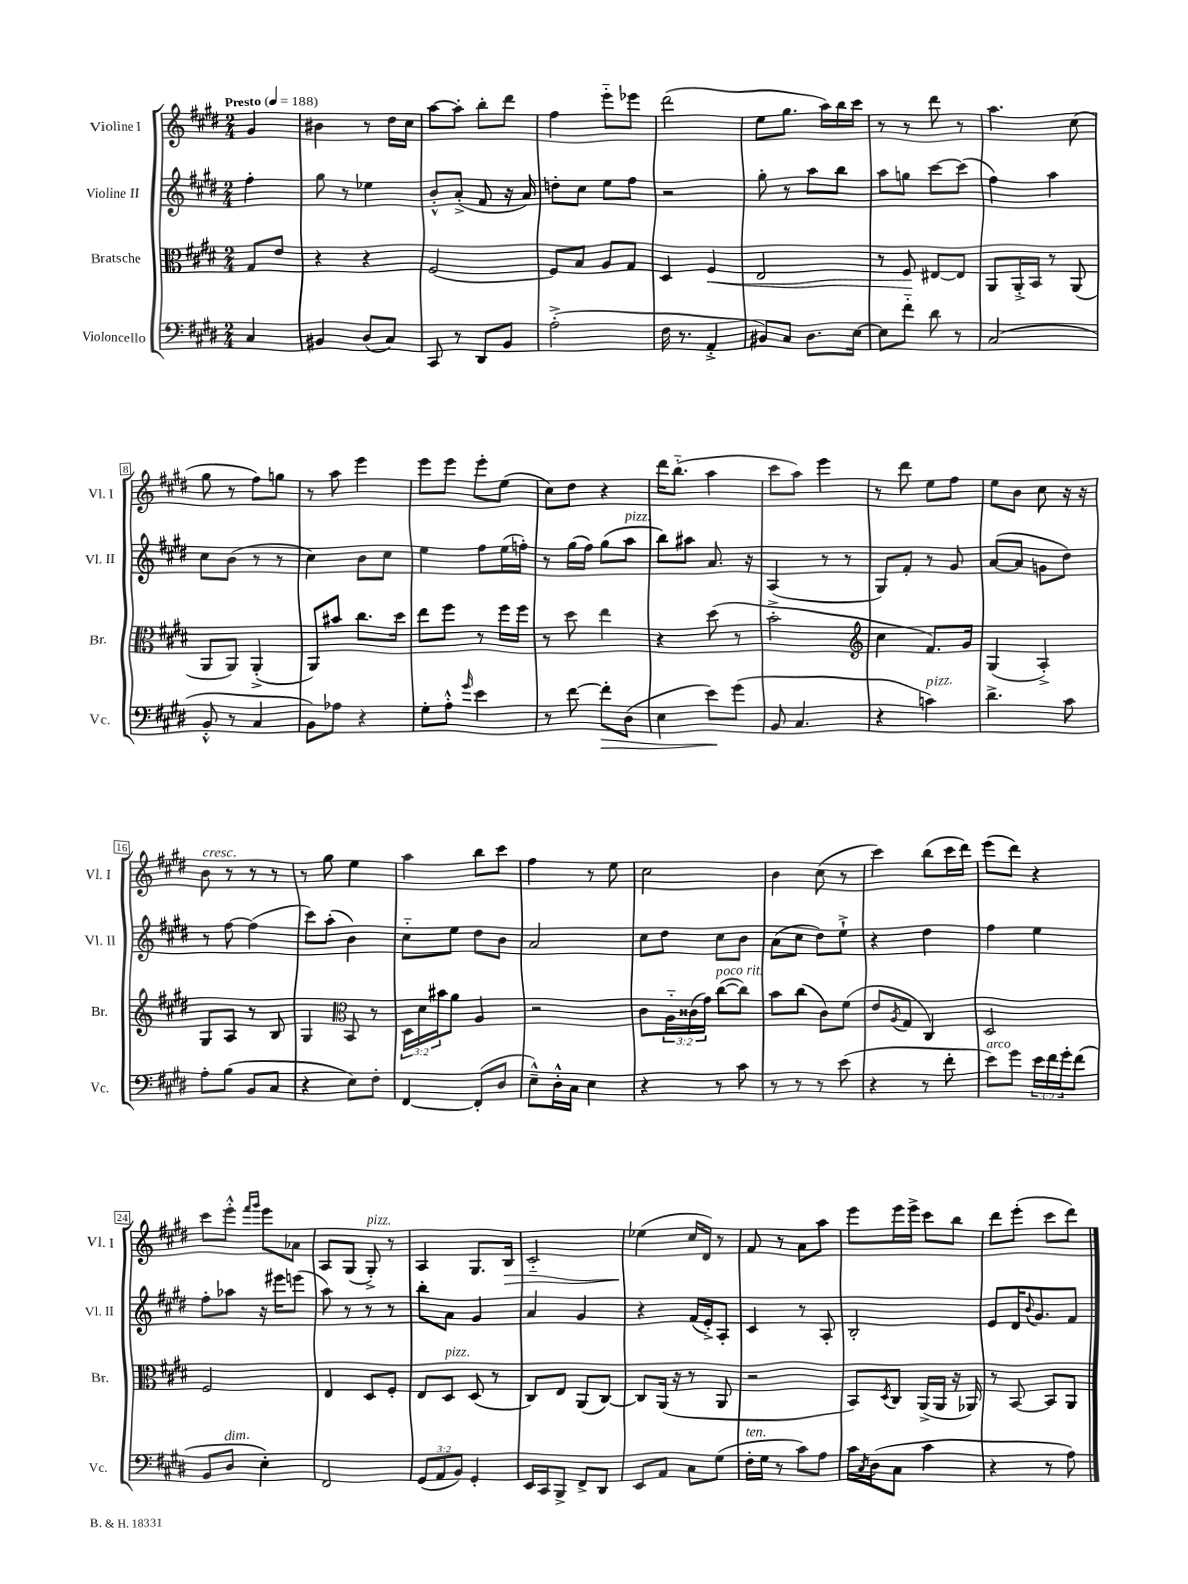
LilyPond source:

<<
\new StaffGroup <<
\new Staff = "s0" \with { instrumentName = "Violine I" shortInstrumentName = "Vl. I" } {
    \clef treble \key e \major \numericTimeSignature \time 2/4 \partial 4 \tempo "Presto" 4 = 188
    gis'4 |
    bis'4 r8 dis''16 cis''16 |
    a''8~ a''8-. b''8-. dis'''8 |
    fis''4 e'''8-_ ees'''8 |
    dis'''2( |
    e''8 gis''8. a''16) b''16 cis'''16 |
    r8 r8 dis'''8 r8 |
    a''4. cis''8( |
    gis''8 r8 fis''8) g''8 |
    r8 a''8 e'''4 |
    e'''8 e'''8 e'''8-. e''8( |
    cis''8) dis''8 r4 |
    dis'''16 b''8.-_( a''4 |
    cis'''8 a''8) e'''4 |
    r8 dis'''8 e''8 fis''8 |
    e''8 b'8 cis''8 r16 r16 |
    b'8^\markup { \italic "cresc." } r8 r8 r8 |
    r8 gis''8 e''4 |
    a''4 b''8 cis'''8 |
    fis''4 r8 e''8 |
    cis''2 |
    b'4 cis''8( r8 |
    cis'''4) b''8( cis'''16 dis'''16) |
    e'''8( dis'''8) r4 |
    cis'''8 e'''8-.-^ \grace { fis'''16 gis'''16 } e'''8 aes'8 |
    a8 gis8( gis8-.->^\markup { \italic "pizz." }) r8 |
    a4 gis8. b16\> |
    cis'2-_ |
    ees''4\!( cis''16 dis'16) r8 |
    fis'8 r8 a'8 a''8 |
    e'''8 e'''16 e'''16-> cis'''8 b''8 |
    dis'''8 e'''8-.( cis'''8 dis'''8) \bar "|." |
}
\new Staff = "s1" \with { instrumentName = "Violine II" shortInstrumentName = "Vl. II" } {
    \clef treble \key e \major \numericTimeSignature \time 2/4 \partial 4
    fis''4-. |
    gis''8 r8 ees''4 |
    b'8-.-^ a'8-.->( fis'8 r16 a'16) |
    d''8-. cis''8 e''8 fis''8 |
    r2 |
    gis''8-. r8 a''8 b''8 |
    a''8 g''8 cis'''8~ cis'''8( |
    fis''4) a''4 |
    cis''8 b'8( r8 r8 |
    cis''4) b'8 cis''8 |
    e''4 fis''8 e''16( f''16-.) |
    r8 gis''16( fis''16) gis''8( a''8^\markup { \italic "pizz." } |
    b''8) ais''8 a'8. r16 |
    a4( r8 r8 |
    gis8) fis'8-. r8 gis'8 |
    a'8~( a'8 g'8 dis''8) |
    r8 fis''8~ fis''4( |
    cis'''8) a''8-.( b'4) |
    cis''8-_ e''8 dis''8 b'8 |
    a'2 |
    cis''8 dis''8 cis''8 b'8 |
    a'8( cis''8 dis''8) e''8-!-> |
    r4 dis''4 |
    fis''4 e''4 |
    fis''8-. aes''8 r16 eis'''16 e'''8( |
    a''8) r8 r8 r8 |
    b''8-. a'8 gis'4 |
    a'4 gis'4 |
    r4 fis'16( e'16-.->) a8-. |
    cis'4 r8 a8-. |
    b2-. |
    e'8 dis'16 \appoggiatura { b'8 } gis'8. fis'8 \bar "|." |
}
\new Staff = "s2" \with { instrumentName = "Bratsche" shortInstrumentName = "Br." } {
    \clef alto \key e \major \numericTimeSignature \time 2/4 \override Staff.TupletNumber.text = #tuplet-number::calc-fraction-text \partial 4
    gis8 e'8 |
    r4 r4 |
    fis2~ |
    fis8 b8 a8 gis8 |
    dis4 fis4\< |
    e2 |
    r8 fis8\! eis8~ eis8 |
    a,8 a,16-.-> b,16 r8 a,8( |
    a,8 a,8) a,4-.->( |
    a,8) bis'8 cis''8. dis''16 |
    e''8 fis''8 r8 fis''16 fis''16 |
    r8 dis''8 e''4 |
    r4 dis''8( r8 |
    b'2-.-> |
    \clef treble cis''4 fis'8.) gis'16 |
    gis4( a4-.->) |
    gis8 a8 r8 b8 |
    gis4 \clef alto b,8 r8 |
    \tuplet 3/2 { dis16 dis'16 bis'16 } a'8 a4 |
    r2 |
    cis'8 \tuplet 3/2 { a16-_ cisis'16( gis'16) } cis''8~^\markup { \italic "poco rit." }( cis''8) |
    b'8 cis''8( cis'8) fis'8( |
    e'8 \acciaccatura { a8 } gis8 cis4) |
    dis2 |
    fis2 |
    e4 dis8 fis8-. |
    e8 dis8^\markup { \italic "pizz." } dis8( r8 |
    cis8) e8 a,8( cis8~) |
    cis8 a,16( r16 r8 a,8 |
    r2 |
    b,8) \acciaccatura { dis8 } cis8 a,16->( a,16 r16 aes,16) |
    r8 b,8~ b,8 a,8 \bar "|." |
}
\new Staff = "s3" \with { instrumentName = "Violoncello" shortInstrumentName = "Vc." } {
    \clef bass \key e \major \numericTimeSignature \time 2/4 \override Staff.TupletNumber.text = #tuplet-number::calc-fraction-text \partial 4
    cis4 |
    bis,4 dis8( cis8) |
    cis,8 r8 dis,8 b,8 |
    a2-.->( |
    fis16 r8. a,4-.-> |
    bis,8) cis8 dis8. e16~ |
    e8 fis'8-_ dis'8 r8 |
    cis2( |
    b,8-.-^ r8 cis4 |
    b,8) aes8 r4 |
    gis8-. a8-.-^ \grace { gis'16 } e'4 |
    r8 fis'8~ fis'8-.\> dis8( |
    e4 e'8\!) gis'8( |
    b,8 cis4. |
    r4 c'4^\markup { \italic "pizz." }) |
    dis'4.-> cis'8 |
    a8-. b8( b,8 cis8 |
    r4 e8) fis8-. |
    fis,4~ fis,8-.( dis8 |
    e8---^) dis16-.-^ cis16 e4 |
    r4 r8 cis'8 |
    r8 r8 r8 e'8( |
    r4 r8 fis'8-. |
    e'8^\markup { \italic "arco" }) gis'8 \tuplet 3/2 { e'16 fis'16 gis'16-. } fis'8( |
    b,8 dis8^\markup { \italic "dim." } e4-.) |
    fis,2 |
    \tuplet 3/2 { gis,8( a,8 b,8) } gis,4-. |
    e,16 cis,16 b,,8-> fis,8-> dis,8 |
    e,8 a,8 cis8 gis8( |
    fis16-.^\markup { \italic "ten." } gis16 r8 cis'8) a8 |
    cis'16 \acciaccatura { cis8 } dis16( cis8 cis'4 |
    r4 r8 a8) \bar "|." |
}
>>
>>
\layout { \context { \Score \override BarNumber.stencil = #(make-stencil-boxer 0.1 0.3 ly:text-interface::print) } }
